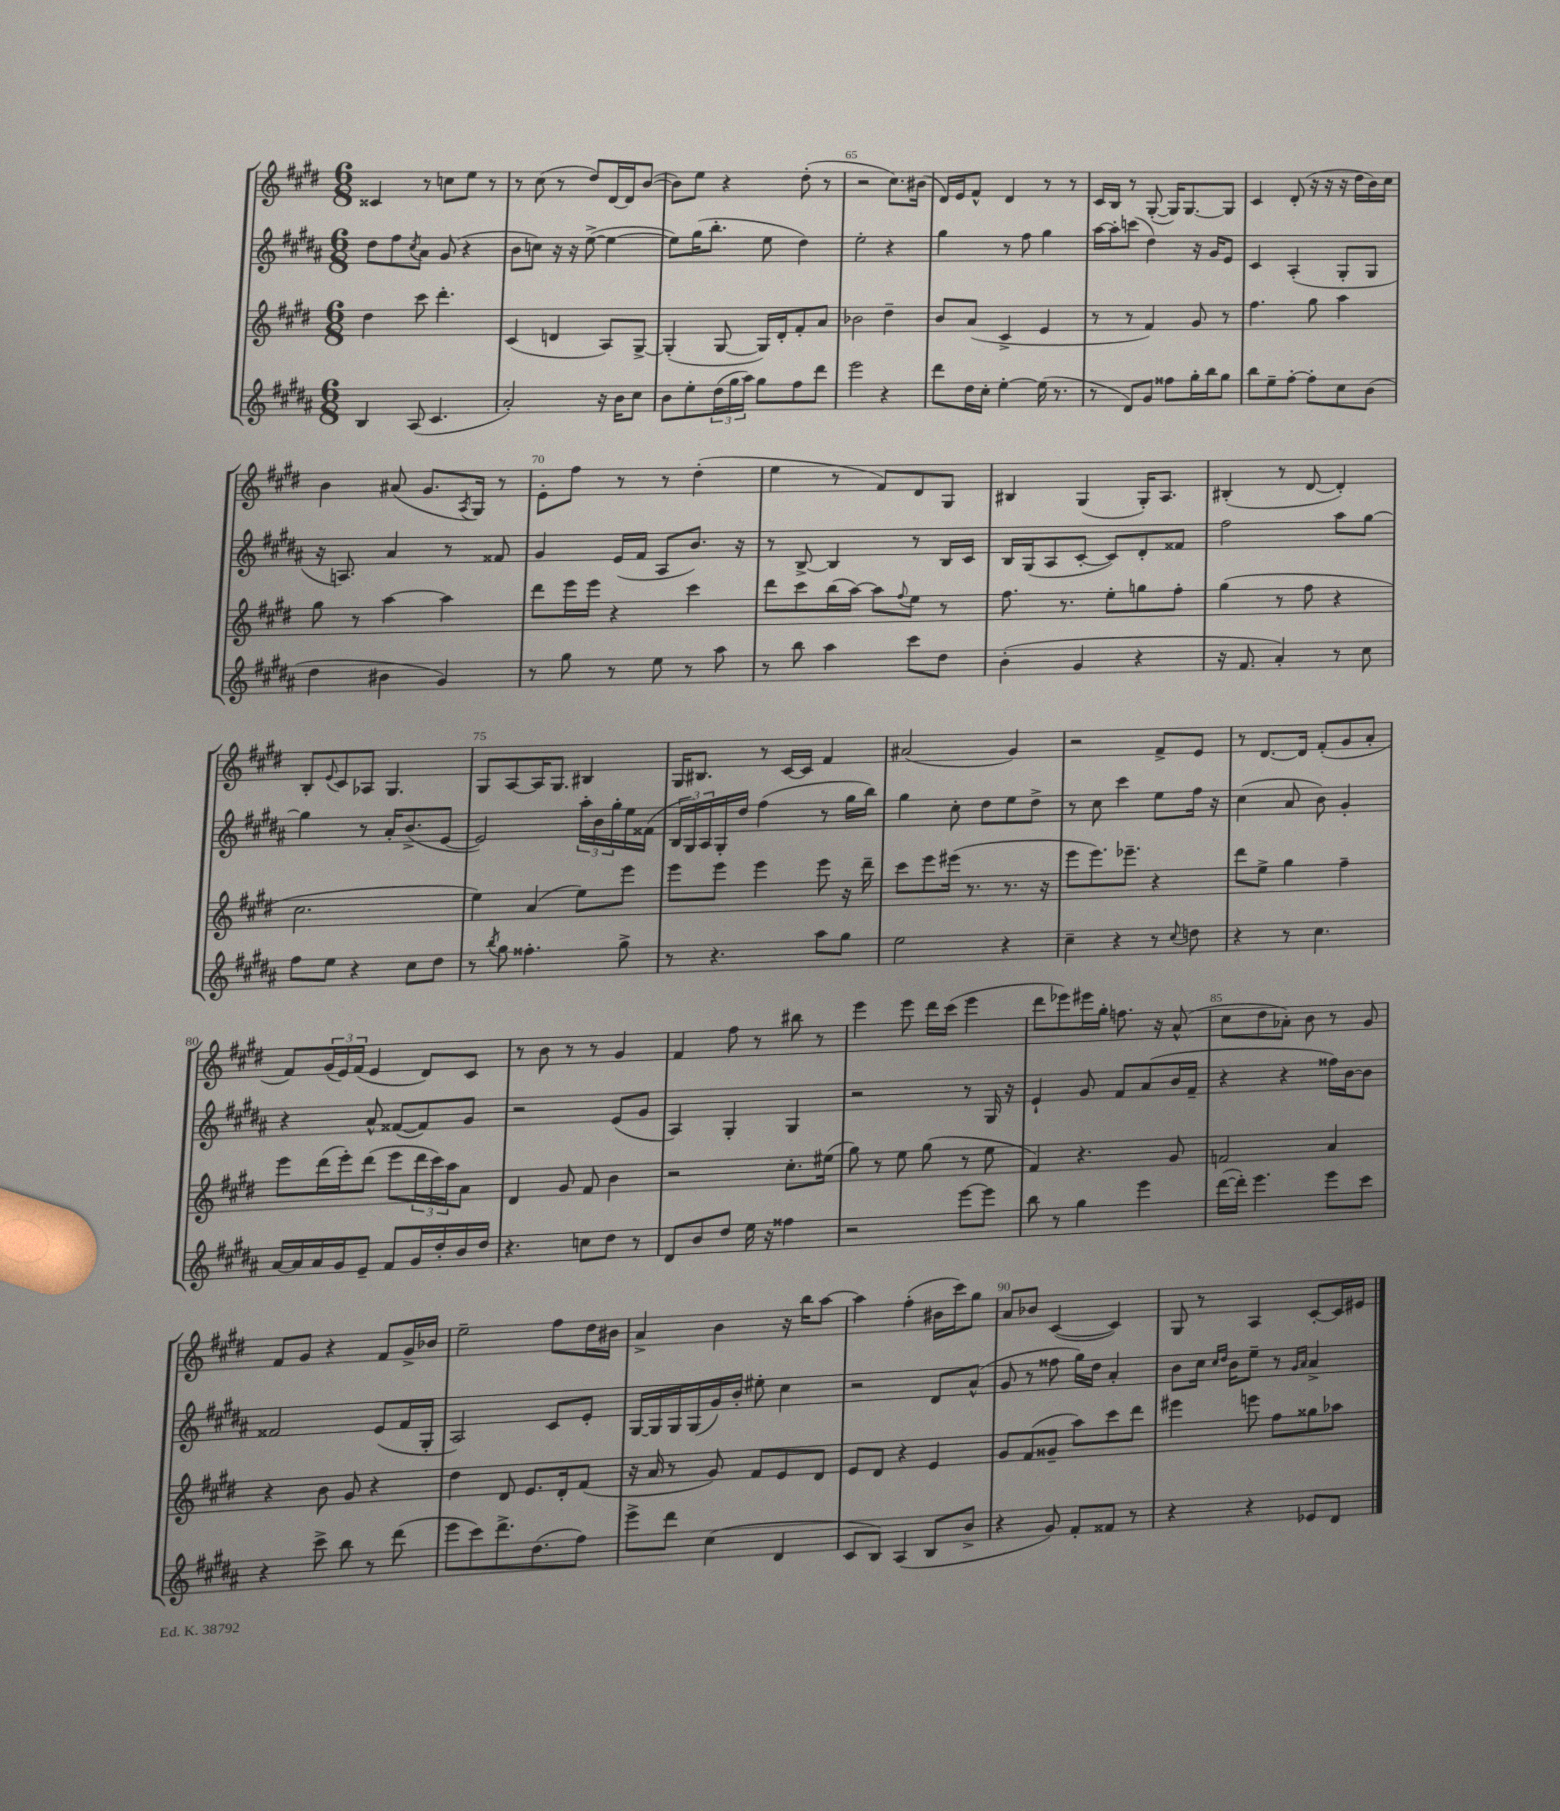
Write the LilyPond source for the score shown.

<<
\new StaffGroup <<
\new Staff = "s0" {
    \clef treble \key e \major \numericTimeSignature \time 6/8
    cisis'4 r8 c''8 e''8 r8 |
    r8 cis''8( r8 dis''8) dis'16~ dis'16 b'8~( |
    b'8) e''8 r4 dis''8-.( r8 |
    r2 cis''8.) bis'16( |
    dis'16) e'16 fis'8-^ dis'4 r8 r8 |
    cis'16 b16 r8 gis8~-.( gis16) gis8.~ gis8 |
    cis'4 dis'8-.( r16 r16 r16 dis''16 b'16) cis''16 |
    b'4 ais'8( gis'8. \acciaccatura { a8 } gis16) r8 |
    e'8-. fis''8 r8 r8 dis''4-.( |
    e''4 r8 fis'8) dis'8 gis8 |
    bis4 gis4( gis16-.) a8. |
    bis4-.( r8 dis'8~ dis'4-.) |
    b8-. \appoggiatura { e'8 } cis'8 aes8 gis4. |
    gis8 a8~ a16 gis8. bis4 |
    gis16 bis8. r8 cis'16~ cis'16 fis'4 |
    ais'2( gis'4) |
    r2 fis'8-> e'8 |
    r8 dis'8.~ dis'16 fis'8-.( gis'8 a'8-. |
    fis'8) \tuplet 3/2 { gis'16( e'16) fis'16( } e'4 dis'8) cis'8 |
    r8 b'8 r8 r8 gis'4 |
    fis'4 fis''8 r8 bis''8 r8 |
    e'''4 e'''8 dis'''16 cis'''16( e'''4 |
    dis'''8 ees'''8) eis'''16 gis''16-. f''8. r16 a'8-^( |
    cis''8 dis''8 aes'8-.) b'8 r8 gis'8 |
    fis'8 gis'8 r4 fis'8 gis'16-> bes'16 |
    e''2-- fis''8 dis''16 bis'16 |
    a'4-> b'4 r16 b''16 a''8~ |
    a''4 fis''4-.( bis'16 cis'''16) gis''8 |
    a'8 bes'8 cis'4~( cis'4) |
    gis8 r8 a4 cis'8~-. cis'16 eis'16 \bar "|." |
}
\new Staff = "s1" {
    \clef treble \key b \major \numericTimeSignature \time 6/8
    dis''8 fis''8 \acciaccatura { cis''8 } ais'8 gis'8( r4 |
    b'8 c''8) r16 r16 e''8~->( e''4~ |
    e''8) gis''16( b''8.-. e''8 dis''4) |
    e''2-. r4 |
    gis''4 r8 fis''8 gis''4 |
    ais''16~ ais''16-. c'''8( dis''4) r16 gis'16 e'8 |
    cis'4 ais4-.( gis8-. gis8 |
    r16 a8.) ais'4 r8 fisis'8 |
    gis'4 e'16( fis'16 ais8 b'8.) r16 |
    r8 b8~-> b4 r8 b16 cis'16 |
    b16 gis16( ais8 cis'8~-. cis'8) dis'8-. fisis'8 |
    fis''2 ais''8 gis''8~ |
    gis''4 r8 ais'16-. b'8.->( e'8~ |
    e'2) \tuplet 3/2 { ais''16-. b'16 gis''16-. } e''16 fisis'16( |
    \tuplet 3/2 { b16 gis16) ais16 } gis16-. dis''16 fis''4( r8 gis''16 b''16) |
    gis''4 cis''8-. dis''8 e''8 dis''8-> |
    r8 cis''8 cis'''4 e''8 fis''16 r16 |
    cis''4( ais'8 b'8) gis'4-. |
    r4 ais'8-^ fisis'8~( fisis'8) gis'8 |
    r2 e'8( gis'8 |
    ais4) gis4-. gis4 |
    r2 r8 gis16 r16 |
    e'4-! gis'8 fis'8 ais'8( b'16 fis'16-- |
    r4 r4 fisis''16) b'16~ b'8 |
    fisis'2 e'8( fisis'16 gis16-. |
    ais2) cis'8 e'8-. |
    gis16~ gis16 gis16 gis16( gis'16) b'16-. eis''8-. cis''4 |
    r2 dis'8 ais'8-^( |
    gis'8 r8 fisis''8 gis''16) dis''16 ais'4-. |
    b'8 cis''16 \grace { cis''16 dis''16 } b'16 e''8-- r8 \grace { gis'16 ais'16 } ais'4-> \bar "|." |
}
\new Staff = "s2" {
    \clef treble \key e \major \numericTimeSignature \time 6/8
    dis''4 cis'''8 dis'''4.-. |
    cis'4( d'4 a8) gis8~-> |
    gis4-.( gis8~ gis16) dis'16-. fis'8-. a'8 |
    bes'2 dis''4-- |
    b'8 a'8( cis'4-> e'4 |
    r8 r8 fis'4) gis'8 r8 |
    fis''4. gis''8 a''4 |
    gis''8 r8 a''4~ a''4 |
    dis'''8 e'''16 e'''16 r4 cis'''4 |
    dis'''8 cis'''8 b''16( a''16~) a''8 \appoggiatura { fis''8 } e''8 r8 |
    fis''8. r8. e''8-. g''8 fis''8-. |
    gis''4( r8 fis''8 r4 |
    cis''2. |
    e''4) a'4( e''8) e'''8 |
    e'''8 e'''8 e'''4 e'''8 r16 dis'''16-- |
    cis'''8 e'''8 eis'''16( r8. r8. r16 |
    e'''8 e'''8.) ees'''8.-- r4 |
    dis'''8 e''8-> gis''4 fis''4-- |
    e'''8 dis'''16( e'''16-.) dis'''8( e'''8 \tuplet 3/2 { dis'''16 cis'''16) a''16 } a'8 |
    dis'4 gis'8 fis'8 b'4 |
    r2 cis''8.-. eis''16( |
    gis''8) r8 e''8 gis''8( r8 e''8 |
    fis'4) r4. gis'8 |
    f'2 a'4 |
    r4 b'8 gis'8 r4 |
    dis''4 dis'8 e'8. dis'16-. fis'8( |
    r16 a'16 r8 gis'8) fis'8 e'8 dis'8 |
    e'8 dis'8 r4 e'4 |
    gis'8 fis'8( gisis'8-- a''8) cis'''8 dis'''8 |
    eis'''4 e'''8 fis''8 gisis''8 aes''8 \bar "|." |
}
\new Staff = "s3" {
    \clef treble \key b \major \numericTimeSignature \time 6/8
    b4 ais8( cis'4. |
    ais'2-.) r16 b'16 cis''8 |
    b'8 e''8-. \tuplet 3/2 { dis''16( gis''16 ais''16) } gis''8 fis''8 dis'''8 |
    e'''2 r4 |
    dis'''8 dis''16 cis''16-. e''4~-. e''16( r8. |
    r8 dis'8) gis'8 fisis''8 gis''16-. b''16 gis''8 |
    b''8 e''8-- fis''8~-. fis''8-. cis''8 b'8( |
    dis''4 bis'4 gis'4) |
    r8 gis''8 r8 e''8 r8 ais''8 |
    r8 b''8 ais''4 cis'''8 dis''8 |
    b'4-.( gis'4 r4 |
    r16 fis'8. ais'4-.) r8 cis''8 |
    fis''8 e''8 r4 cis''8 dis''8 |
    r8 \acciaccatura { b''8 } gis''8 fisis''4.-. gis''8-> |
    r8 r4. ais''8 gis''8 |
    e''2 r4 |
    cis''4-- r4 r8 \appoggiatura { cis''8 } d''8 |
    r4 r8 cis''4. |
    ais'16~ ais'16 ais'16 gis'16 e'8-- fis'8 gis'16 dis''16-. b'16 dis''16 |
    r4. c''8 dis''8 r8 |
    dis'8 b'8 dis''8 e''16 r16 fisis''4 |
    r2 e'''8~ e'''8 |
    b''8 r8 gis''4 e'''4 |
    dis'''16~( dis'''16-.) e'''4. e'''8 cis'''8 |
    r4 cis'''8-> b''8 r8 dis'''8( |
    e'''8 cis'''8) dis'''8.-> dis''8.( fis''8) |
    e'''8-> dis'''8 cis''4( dis'4 |
    cis'8 b8) ais4( b8 b'8-> |
    r4 gis'8) fis'8-. fisis'8 r8 |
    r4 r4 ees'8 dis'8 \bar "|." |
}
>>
>>
\layout { \context { \Score currentBarNumber = #62 \override BarNumber.break-visibility = ##(#f #t #t) barNumberVisibility = #(every-nth-bar-number-visible 5) } }
